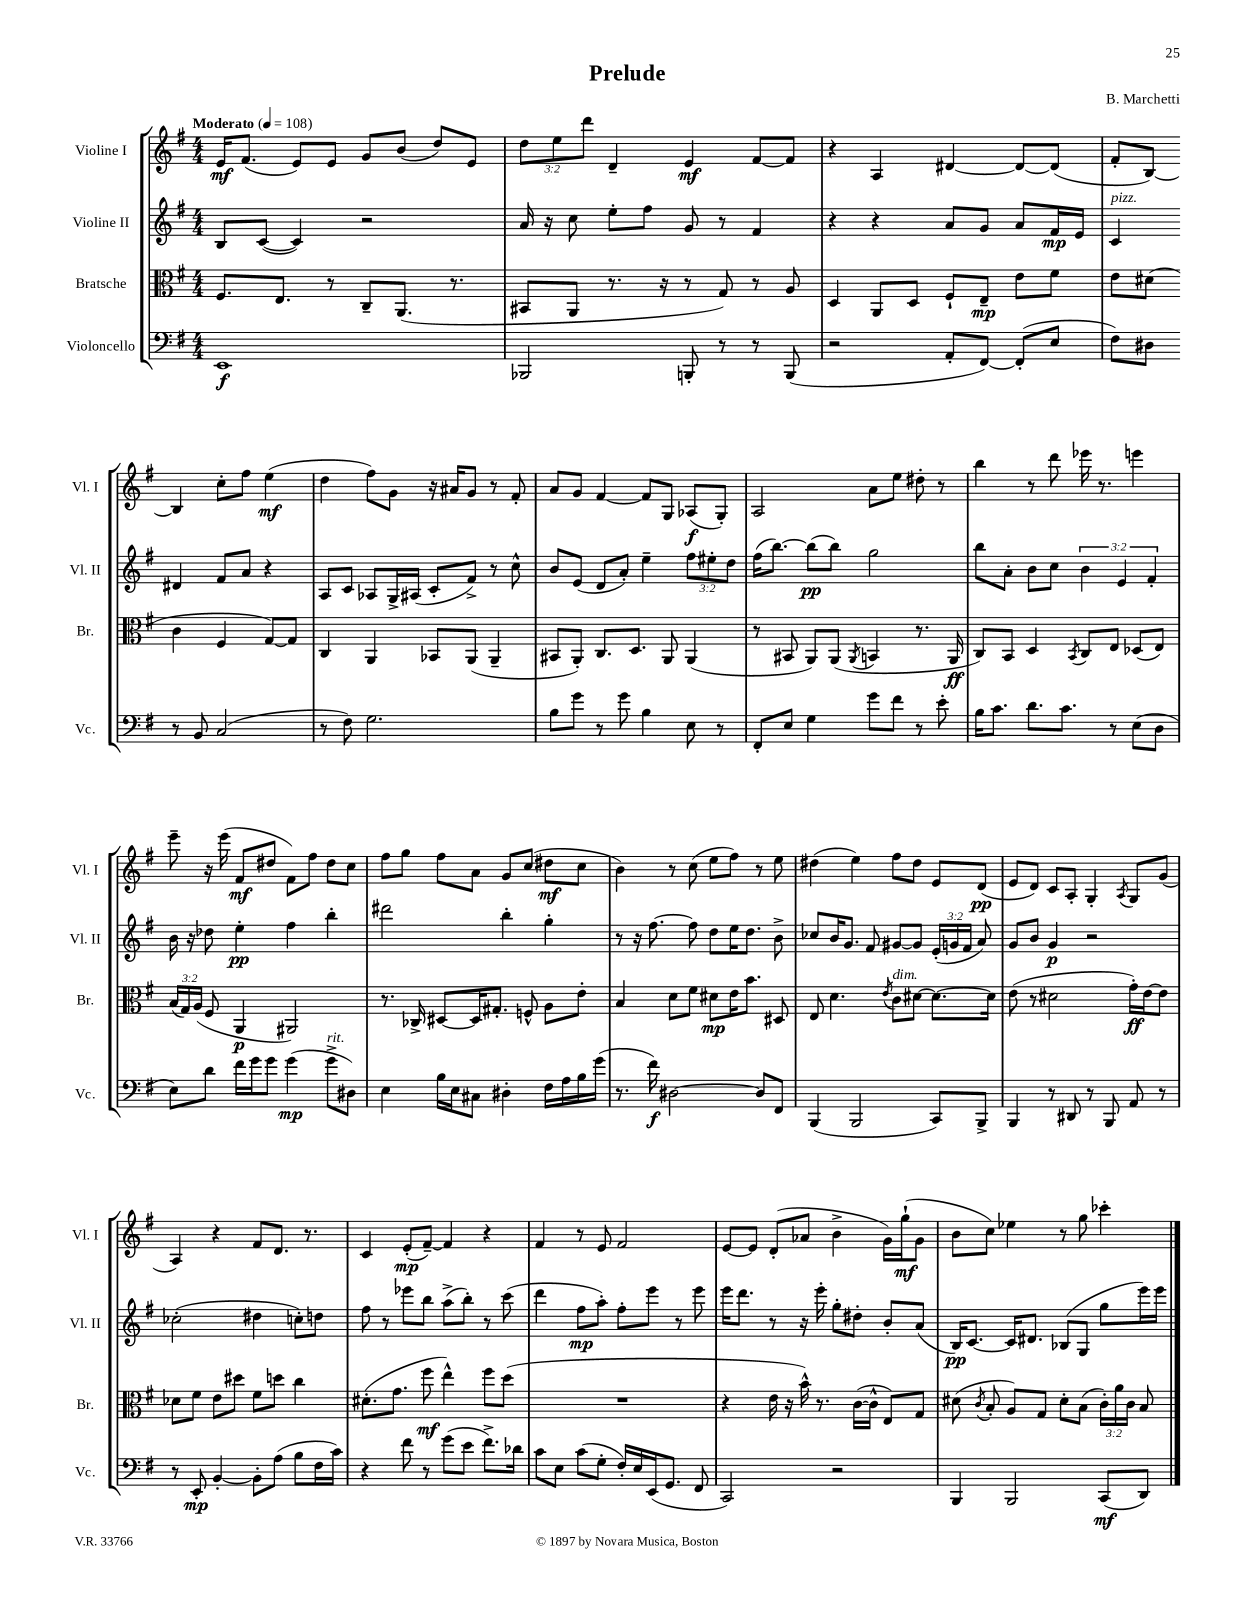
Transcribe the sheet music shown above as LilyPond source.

\header { title = "Prelude" composer = "B. Marchetti" }
<<
\new StaffGroup <<
\new Staff = "s0" \with { instrumentName = "Violine I" shortInstrumentName = "Vl. I" } {
    \clef treble \key g \major \numericTimeSignature \time 4/4 \override Staff.TupletNumber.text = #tuplet-number::calc-fraction-text \tempo "Moderato" 4 = 108
    \autoBeamOff e'16[\mf fis'8.]( e'8[) e'8] g'8[ b'8]( d''8[) e'8] |
    \tuplet 3/2 { d''8[ e''8 d'''8] } d'4-- e'4\mf fis'8[~ fis'8] |
    r4 a4 dis'4~ dis'8[~ dis'8]( |
    fis'8[-. b8]~) b4 c''8[-. fis''8] e''4\mf( |
    d''4 fis''8[) g'8] r16 ais'16[ g'8] r8 fis'8-. |
    a'8[ g'8] fis'4~ fis'8[ g8] aes8[\f( g8]-.) |
    a2 a'8[ e''8] dis''8-. r8 |
    b''4 r8 d'''8 ees'''16 r8. e'''4 |
    e'''8-- r16 e'''16( fis'8[\mf dis''8] fis'8[) fis''8] dis''8[ c''8] |
    fis''8[ g''8] fis''8[ a'8] g'8[ c''8]( dis''8[\mf c''8] |
    b'4) r8 c''8( e''8[ fis''8]) r8 e''8 |
    dis''4( e''4) fis''8[ dis''8] e'8[ d'8]\pp( |
    e'8[ d'8]) c'8[ a8]-. g4-. \acciaccatura { a8 } g8[ g'8]( |
    a4) r4 fis'8[ d'8.] r8. |
    c'4 e'8[-.\mp( fis'8]~--) fis'4 r4 |
    fis'4 r8 e'8 fis'2 |
    e'8[~ e'8] d'8[-.( aes'8] b'4-> g'16[) g''16-!\mf( g'8] |
    b'8[ c''8]) ees''4 r8 g''8 ces'''4-. \bar "|." |
}
\new Staff = "s1" \with { instrumentName = "Violine II" shortInstrumentName = "Vl. II" } {
    \clef treble \key g \major \numericTimeSignature \time 4/4 \override Staff.TupletNumber.text = #tuplet-number::calc-fraction-text
    \autoBeamOff b8[ c'8]~( c'4) r2 |
    a'16 r16 c''8 e''8[-. fis''8] g'8 r8 fis'4 |
    r4 r4 a'8[ g'8] a'8[ fis'16\mp e'16] |
    c'4^\markup { \italic "pizz." } dis'4 fis'8[ a'8] r4 |
    a8[ c'8] aes8[ g16-> ais16]( c'8[-. fis'8]->) r8 c''8-^ |
    b'8[ e'8]( d'8[ a'8]-.) e''4-- \tuplet 3/2 { fis''8[ eis''8-. d''8] } |
    fis''16[( b''8.]~) b''8[\pp( b''8]) g''2 |
    b''8[ a'8]-. b'8[ c''8] \tuplet 3/2 { b'4 e'4 fis'4-. } |
    b'16 r16 des''8 e''4-.\pp fis''4 b''4-. |
    dis'''2 b''4-. g''4-. |
    r8 r16 fis''8.~ fis''8 d''8[ e''16 d''8.] b'8-> |
    ces''8[ b'16 g'8.] fis'8 gis'8[~ gis'8] \tuplet 3/2 { e'16[-.( g'16 fis'16] } a'8) |
    g'8[ b'8] g'4\p r2 |
    ces''2-.( dis''4 c''8[-.) d''8] |
    fis''8 r8 ees'''8[ b''8] a''8[->( b''8]-.) r8 c'''8( |
    d'''4 fis''8[\mp a''8]-.) fis''8[-. e'''8] r8 e'''8 |
    e'''16[ d'''8.] r8 r16 e'''16-. g''8[-. dis''8]-. b'8[-. a'8]( |
    b16[\pp) c'8.]~ c'16[ dis'8.] bes8[( g8] g''8[ e'''16) e'''16] \bar "|." |
}
\new Staff = "s2" \with { instrumentName = "Bratsche" shortInstrumentName = "Br." } {
    \clef alto \key g \major \numericTimeSignature \time 4/4 \override Staff.TupletNumber.text = #tuplet-number::calc-fraction-text
    \autoBeamOff fis8.[ e8.] r8 c8[-- a,8.]( r8. |
    bis,8[ a,8] r8. r16 r8 g8) r8 a8 |
    d4 a,8[ d8] fis8[-! e8]--\mp e'8[ fis'8] |
    e'8[ dis'8]( c'4 fis4 g8[~) g8] |
    c4 a,4 bes,8[ a,8]( a,4-- |
    bis,8[ a,8]-.) c8.[ d8.] a,8 a,4( |
    r8 bis,8 a,8[) a,8]( \acciaccatura { a,8 } b,4 r8. a,16\ff |
    c8[) b,8] d4 \acciaccatura { b,8 } c8[ e8] des8[( e8]) |
    \tuplet 3/2 { b16[( g16) a16]( } fis8 a,4\p ais,2) |
    r8. ces16-> dis8[~ dis16 gis8.]-. f8-^ a8[ e'8]-. |
    b4 d'8[ fis'8] dis'8[\mp e'16 b'8.] dis8 |
    e8 d'4. \acciaccatura { e'8 } c'8[^\markup { \italic "dim." } dis'8]~ dis'8.[~ dis'16] |
    e'8( r8 dis'2 g'16[-.\ff) e'16~ e'8] |
    des'8[ fis'8] e'8[ dis''8] fis'8[ d''8] c''4 |
    dis'8.[-.( g'8.] fis''8\mf e''4-^) fis''8[ d''8]( |
    R1 |
    r4 e'16 r16 b'16-^) r8. c'16[~( c'16]-^ e8[) g8] |
    dis'8( \acciaccatura { c'8 } b8-. a8[) g8] dis'8[-. b8]( \tuplet 3/2 { c'16[-.) a'16 c'16] } b8 \bar "|." |
}
\new Staff = "s3" \with { instrumentName = "Violoncello" shortInstrumentName = "Vc." } {
    \clef bass \key g \major \numericTimeSignature \time 4/4
    \autoBeamOff e,1\f |
    bes,,2 b,,8-. r8 r8 b,,8( |
    r2 a,8[-. fis,8]~) fis,8[-.( e8] |
    fis8[) dis8] r8 b,8 c2( |
    r8 fis8) g2. |
    b8[ g'8] r8 g'8 b4 e8 r8 |
    fis,8[-. e8] g4 g'8[ fis'8] r8 e'8-. |
    b16[ c'8.] d'8.[ c'8.] r8 e8[( d8] |
    e8[) d'8] fis'16[ g'16 g'8] g'4\mp( g'8[->^\markup { \italic "rit." } dis8]) |
    e4 b16[ e16 cis8] dis4-. fis16[ a16 b16 g'16]( |
    r8. fis'16\f) dis2~ dis8[ fis,8] |
    b,,4( b,,2 c,8[) b,,8]-> |
    b,,4 r8 dis,8 r8 b,,8 a,8 r8 |
    r8 e,8-.\mp b,4~-. b,8[-. a8]( b8[ fis16 c'16]) |
    r4 fis'8 r8 g'8[( e'8] fis'8.[->) des'16] |
    c'8[ e8] c'8[( g8]-. fis16[-.) e16 e,16( g,8.] fis,8 |
    c,2) r2 |
    b,,4 b,,2 c,8[\mf( d,8]) \bar "|." |
}
>>
>>
\layout { \context { \Score \remove "Bar_number_engraver" } }
